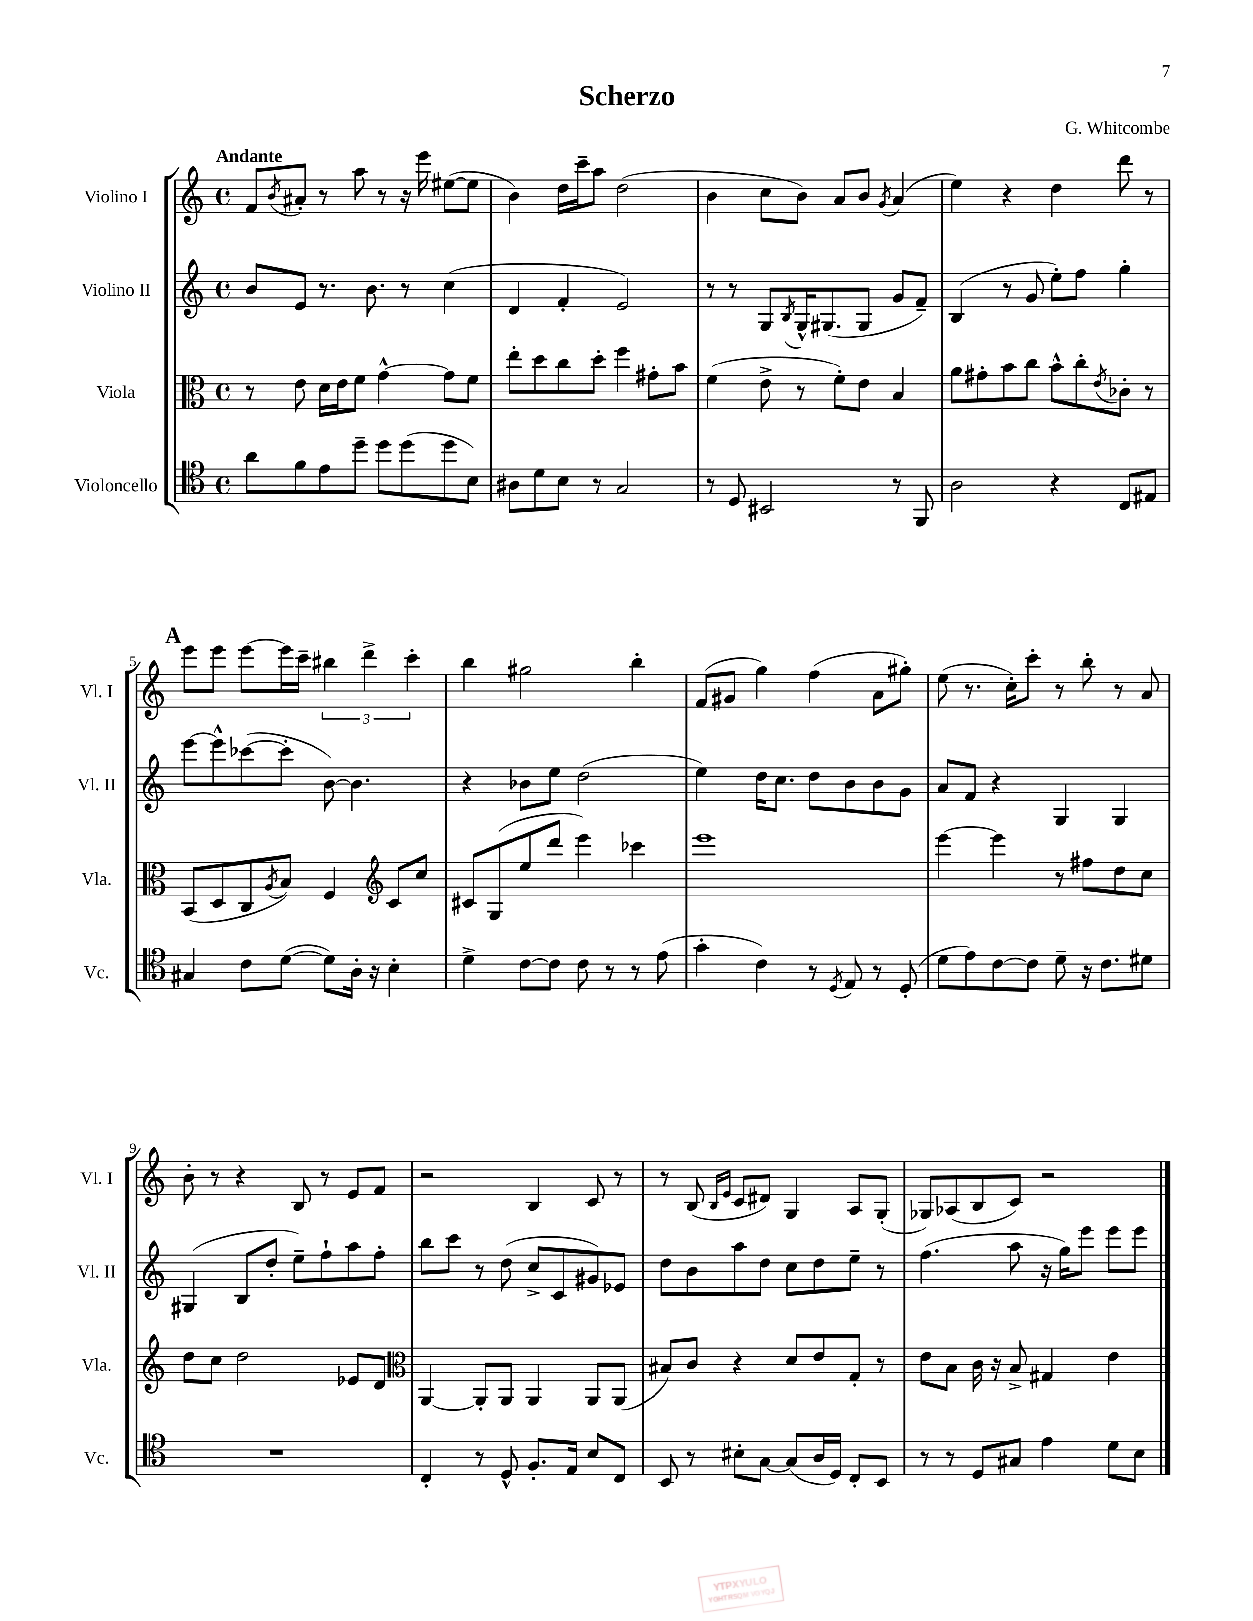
\header { title = "Scherzo" composer = "G. Whitcombe" }
<<
\new StaffGroup <<
\new Staff = "s0" \with { instrumentName = "Violino I" shortInstrumentName = "Vl. I" } {
    \clef treble \key c \major \defaultTimeSignature \time 4/4 \tempo "Andante"
    f'8 \acciaccatura { b'8 } ais'8-. r8 a''8 r8 r16 e'''16 eis''8~( eis''8 |
    b'4) d''16 c'''16-- a''8 d''2( |
    b'4 c''8 b'8) a'8 b'8 \acciaccatura { g'8 } a'4( |
    e''4) r4 d''4 d'''8 r8 |
    \mark \markup { \bold "A" } e'''8 e'''8 e'''8~ e'''16 c'''16-- \tuplet 3/2 { bis''4 d'''4-> c'''4-. } |
    b''4 gis''2 b''4-. |
    f'8( gis'8 g''4) f''4( a'8 gis''8-.) |
    e''8( r8. c''16-.) c'''8-. r8 b''8-. r8 a'8 |
    b'8-. r8 r4 b8 r8 e'8 f'8 |
    r2 b4 c'8 r8 |
    r8 b8( \grace { b16 e'16 } c'8 dis'8) g4 a8 g8-.( |
    ges8) aes8( b8 c'8) r2 \bar "|." |
}
\new Staff = "s1" \with { instrumentName = "Violino II" shortInstrumentName = "Vl. II" } {
    \clef treble \key c \major \defaultTimeSignature \time 4/4
    b'8 e'8 r8. b'8. r8 c''4( |
    d'4 f'4-. e'2) |
    r8 r8 g8 \acciaccatura { b8 } g16-^ gis8.( gis8 g'8 f'8--) |
    b4( r8 g'8 e''8-.) f''8 g''4-. |
    \mark \markup { \bold "A" } e'''8~ e'''8-^ ces'''8~( ces'''8-. b'8~) b'4. |
    r4 bes'8 e''8 d''2( |
    e''4) d''16 c''8. d''8 b'8 b'8 g'8 |
    a'8 f'8 r4 g4 g4 |
    gis4( b8 d''8-. e''8--) f''8-! a''8 f''8-. |
    b''8 c'''8 r8 d''8( c''8-> c'8 gis'8) ees'8 |
    d''8 b'8 a''8 d''8 c''8 d''8 e''8-- r8 |
    f''4.( a''8 r16 g''16) e'''8 e'''8 e'''8 \bar "|." |
}
\new Staff = "s2" \with { instrumentName = "Viola" shortInstrumentName = "Vla." } {
    \clef alto \key c \major \defaultTimeSignature \time 4/4
    r8 e'8 d'16 e'16 f'8 g'4~-^ g'8 f'8 |
    e''8-. d''8 c''8 d''8-. f''4 gis'8-. b'8 |
    f'4( e'8-> r8 f'8-.) e'8 b4 |
    a'8 gis'8-. b'8 c''8 b'8-^ c''8-. \acciaccatura { e'8 } ces'8-. r8 |
    \mark \markup { \bold "A" } b,8( d8 c8 \acciaccatura { a8 } b8) f4 \clef treble c'8 c''8 |
    cis'8 g8( e''8 d'''8 e'''4) ces'''4 |
    e'''1 |
    e'''4~ e'''4 r8 fis''8 d''8 c''8 |
    d''8 c''8 d''2 ees'8 d'8 |
    \clef alto a,4~ a,8-. a,8 a,4 a,8 a,8( |
    bis8) c'8 r4 d'8 e'8 g8-. r8 |
    e'8 b8 c'16 r16 b8-> gis4 e'4 \bar "|." |
}
\new Staff = "s3" \with { instrumentName = "Violoncello" shortInstrumentName = "Vc." } {
    \clef tenor \key c \major \defaultTimeSignature \time 4/4
    a'8 f'8 e'8 d''8-- d''8 d''8( d''8 b8) |
    ais8 d'8 b8 r8 g2 |
    r8 d8 bis,2 r8 f,8 |
    a2 r4 c8 eis8 |
    \mark \markup { \bold "A" } gis4 c'8 d'8~( d'8) a16-. r16 b4-. |
    d'4-> c'8~ c'8 c'8 r8 r8 e'8( |
    g'4-. c'4) r8 \acciaccatura { d8 } e8 r8 d8-.( |
    d'8 e'8) c'8~ c'8 d'8-- r16 c'8. dis'8 |
    R1 |
    c4-. r8 d8-^ f8.-. e16 b8 c8 |
    b,8 r8 bis8-. g8~ g8( a16 d16) c8-. b,8 |
    r8 r8 d8 gis8 e'4 d'8 b8 \bar "|." |
}
>>
>>
